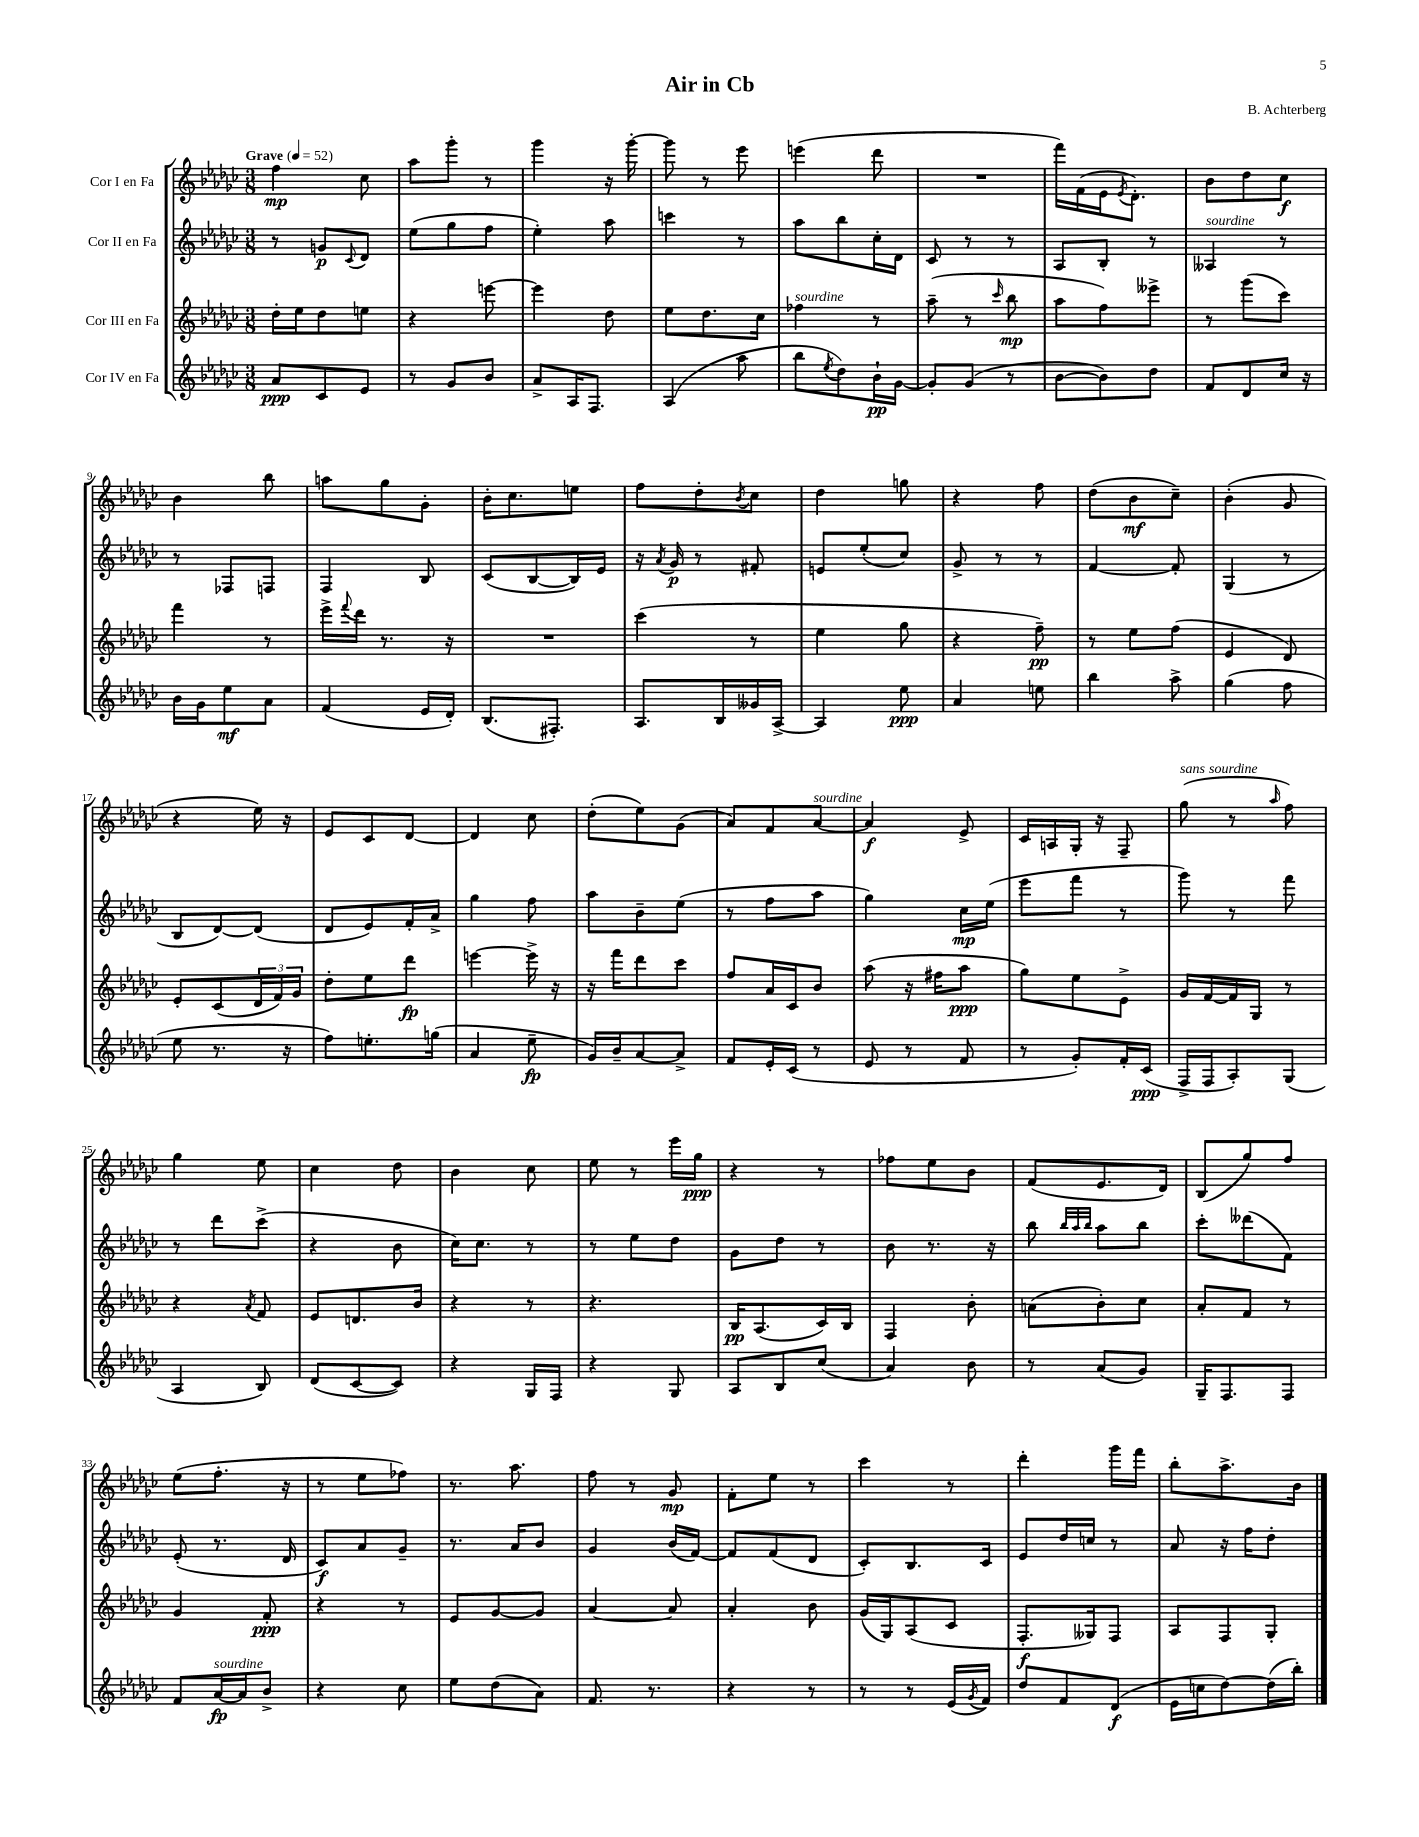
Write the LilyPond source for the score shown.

\header { title = "Air in Cb" composer = "B. Achterberg" }
<<
\new StaffGroup <<
\new Staff = "s0" \with { instrumentName = "Cor I en Fa" } {
    \clef treble \key ges \major \numericTimeSignature \time 3/8 \tempo "Grave" 4 = 52
    f''4\mp ces''8 |
    aes''8 ges'''8-. r8 |
    ges'''4 r16 ges'''16~-. |
    ges'''8 r8 ees'''8 |
    e'''4( des'''8 |
    R4. |
    f'''16) f'16( ees'16 \acciaccatura { ees'8 } des'8.-.) |
    bes'8 des''8 ces''8\f |
    bes'4 bes''8 |
    a''8 ges''8 ges'8-. |
    bes'16-. ces''8. e''8 |
    f''8 des''8-. \acciaccatura { bes'8 } ces''8 |
    des''4 g''8 |
    r4 f''8 |
    des''8( bes'8\mf ces''8--) |
    bes'4-.( ges'8 |
    r4 ees''16) r16 |
    ees'8 ces'8 des'8~ |
    des'4 ces''8 |
    des''8-.( ees''8) ges'8( |
    aes'8) f'8 aes'8~^\markup { \italic "sourdine" } |
    aes'4\f ees'8-> |
    ces'16 a16 ges16-. r16 f8-- |
    ges''8^\markup { \italic "sans sourdine" }( r8 \grace { aes''16 } f''8) |
    ges''4 ees''8 |
    ces''4 des''8 |
    bes'4 ces''8 |
    ees''8 r8 ees'''16 ges''16\ppp |
    r4 r8 |
    fes''8 ees''8 bes'8 |
    f'8( ees'8. des'16) |
    bes8( ges''8) f''8 |
    ees''8( f''8.-. r16 |
    r8 ees''8 fes''8) |
    r8. aes''8. |
    f''8 r8 ges'8\mp |
    f'8-. ees''8 r8 |
    ces'''4 r8 |
    des'''4-. ges'''16 f'''16 |
    bes''8-. aes''8.-> bes'16 \bar "|." |
}
\new Staff = "s1" \with { instrumentName = "Cor II en Fa" } {
    \clef treble \key ges \major \numericTimeSignature \time 3/8
    r8 g'8\p \appoggiatura { ces'8 } des'8 |
    ees''8( ges''8 f''8 |
    ees''4-.) aes''8 |
    c'''4 r8 |
    aes''8 bes''8 ces''16-. des'16 |
    ces'8 r8 r8 |
    aes8 bes8-. r8 |
    aeses4^\markup { \italic "sourdine" } r8 |
    r8 fes8 f8 |
    f4 bes8 |
    ces'8( bes8~ bes16) ees'16 |
    r16 \acciaccatura { aes'8 } ges'16\p r8 fis'8-. |
    e'8 ees''8-.( ces''8) |
    ges'8-> r8 r8 |
    f'4~ f'8-. |
    ges4( r8 |
    bes8 des'8~) des'8( |
    des'8 ees'8) f'16-. aes'16-> |
    ges''4 f''8 |
    aes''8 bes'8-- ees''8( |
    r8 f''8 aes''8 |
    ges''4) ces''16\mp ees''16( |
    ees'''8 f'''8 r8 |
    ges'''8) r8 f'''8 |
    r8 des'''8 ces'''8->( |
    r4 bes'8 |
    ces''16) ces''8. r8 |
    r8 ees''8 des''8 |
    ges'8 des''8 r8 |
    bes'8 r8. r16 |
    bes''8 \grace { bes''32 aes''32 bes''32 } aes''8 bes''8 |
    ces'''8-. deses'''8( f'8) |
    ees'8-.( r8. des'16 |
    ces'8\f) aes'8 ges'8-- |
    r8. aes'16 bes'8 |
    ges'4 bes'16( f'16~) |
    f'8 f'8( des'8 |
    ces'8-.) bes8. ces'16 |
    ees'8 des''16 c''16 r8 |
    aes'8 r16 f''16 des''8-. \bar "|." |
}
\new Staff = "s2" \with { instrumentName = "Cor III en Fa" } {
    \clef treble \key ges \major \numericTimeSignature \time 3/8
    des''16-. ees''16 des''8 e''8 |
    r4 e'''8~ |
    e'''4 des''8 |
    ees''8 des''8. ces''16 |
    fes''4^\markup { \italic "sourdine" } r8 |
    aes''8--( r8 \grace { ces'''16 } bes''8\mp |
    aes''8 f''8) eeses'''8-> |
    r8 ges'''8( ces'''8) |
    f'''4 r8 |
    ees'''16-> \appoggiatura { f'''8 } des'''16 r8. r16 |
    R4. |
    ces'''4( r8 |
    ees''4 ges''8 |
    r4 f''8--\pp) |
    r8 ees''8 f''8( |
    ees'4 des'8) |
    ees'8-. ces'8( \tuplet 3/2 { des'16 f'16) ges'16 } |
    des''8-. ees''8 des'''8\fp |
    e'''4~ e'''16-> r16 |
    r16 f'''16 des'''8 ces'''8 |
    f''8 aes'16 ces'16 bes'8 |
    aes''8( r16 fis''16 aes''8\ppp |
    ges''8) ees''8 ees'8-> |
    ges'16 f'16~ f'16 ges16 r8 |
    r4 \acciaccatura { aes'8 } f'8 |
    ees'8 d'8. bes'16 |
    r4 r8 |
    r4. |
    bes16\pp aes8.( ces'16) bes16 |
    f4 bes'8-. |
    a'8( bes'8-.) ces''8 |
    aes'8-. f'8 r8 |
    ges'4 f'8-.\ppp |
    r4 r8 |
    ees'8 ges'8~ ges'8 |
    aes'4~ aes'8 |
    aes'4-. bes'8 |
    ges'16( ges16) aes8( ces'8 |
    f8.-.\f geses16) f8 |
    aes8 f8 ges8-. \bar "|." |
}
\new Staff = "s3" \with { instrumentName = "Cor IV en Fa" } {
    \clef treble \key ges \major \numericTimeSignature \time 3/8
    aes'8\ppp ces'8 ees'8 |
    r8 ges'8 bes'8 |
    aes'8-> aes16 f8. |
    aes4( aes''8 |
    bes''8 \acciaccatura { ees''8 } des''8) bes'16-!\pp ges'16~ |
    ges'8-. ges'8( r8 |
    bes'8~ bes'8) des''8 |
    f'8 des'8 ces''16 r16 |
    bes'16 ges'16 ees''8\mf aes'8 |
    f'4( ees'16 des'16-.) |
    bes8.( fis8.-.) |
    aes8. bes16 geses'16 aes16~-> |
    aes4 ees''8\ppp |
    aes'4 e''8 |
    bes''4 aes''8-> |
    ges''4( f''8 |
    ees''8 r8. r16 |
    f''8) e''8.-. g''16( |
    aes'4 ees''8--\fp |
    ges'16) bes'16-- aes'8~ aes'8-> |
    f'8 ees'16-. ces'16( r8 |
    ees'8 r8 f'8 |
    r8 ges'8-.) f'16-. ces'16\ppp( |
    f16-> f16 aes8-.) ges8( |
    aes4 bes8) |
    des'8( ces'8~ ces'8) |
    r4 ges16 f16 |
    r4 ges8 |
    aes8 bes8 ces''8( |
    aes'4) bes'8 |
    r8 aes'8( ges'8) |
    ges16-- f8. f8 |
    f'8 aes'16~\fp^\markup { \italic "sourdine" } aes'16 bes'8-> |
    r4 ces''8 |
    ees''8 des''8( aes'8) |
    f'8. r8. |
    r4 r8 |
    r8 r8 ees'16( \acciaccatura { ges'8 } f'16) |
    des''8 f'8 des'8\f( |
    ees'16 c''16 des''8~) des''16( bes''16-.) \bar "|." |
}
>>
>>
